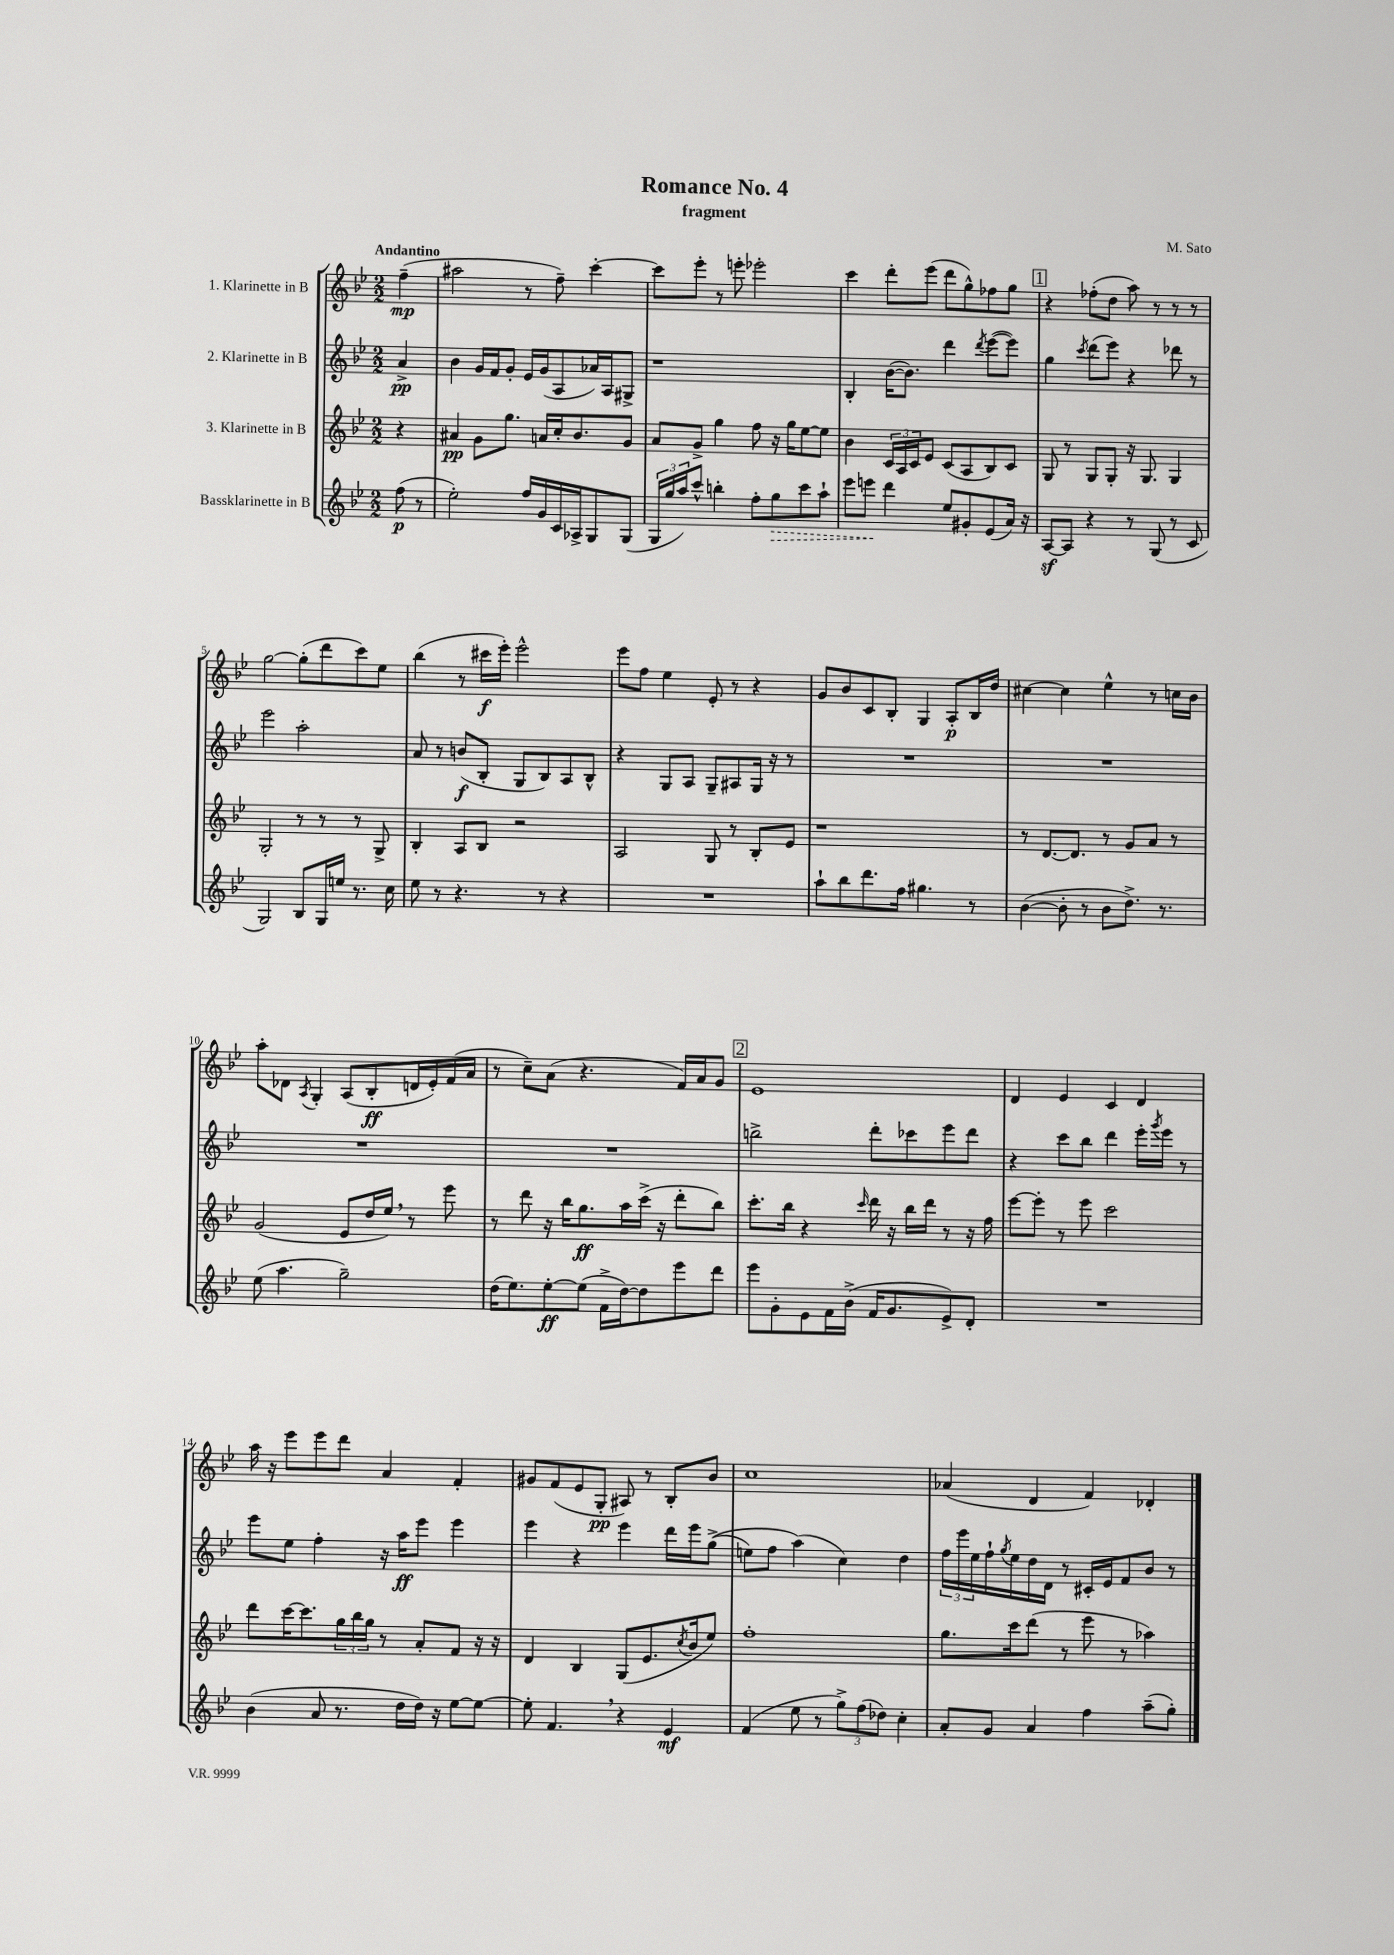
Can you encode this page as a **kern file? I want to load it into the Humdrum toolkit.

**kern	**dynam	**kern	**dynam	**kern	**dynam	**kern	**dynam
*part4	*part4	*part3	*part3	*part2	*part2	*part1	*part1
*staff4	*staff4	*staff3	*staff3	*staff2	*staff2	*staff1	*staff1
*I"Bassklarinette in B	*	*I"3. Klarinette in B	*	*I"2. Klarinette in B	*	*I"1. Klarinette in B	*
*clefG2	*	*clefG2	*	*clefG2	*	*clefG2	*
*k[b-e-]	*	*k[b-e-]	*	*k[b-e-]	*	*k[b-e-]	*
*M2/2	*	*M2/2	*	*M2/2	*	*M2/2	*
=	=	=	=	=	=	=	=
!	!	!	!	!	!	!LO:TX:a:B:t=Andantino	!
(8ff\	p	4r	.	4a^/	pp	(4ff~\	mp
8r	.	.	.	.	.	.	.
=1	=1	=1	=1	=1	=1	=1	=1
2ee-'\)	.	4a#X/	pp	4b-\	.	2aa#X\	.
.	.	8g\L	.	16g/LL	.	.	.
.	.	.	.	16f/J	.	.	.
.	.	8.gg\J	.	8g'/J	.	.	.
16ff/LL	.	.	.	16e-/LL	.	8r	.
16g/	.	16an/LL	.	(16g/J	.	.	.
16c/	.	16cc'/J	.	8A/	.	8ff~\)	.
16A-X^/J	.	8.b-/	.	.	.	.	.
8G/	.	.	.	16a-X/L)	.	[4ccc'\	.
.	.	.	.	16A/J	.	.	.
(8G/J	.	8g/J	.	8G#X^/J	.	.	.
=2	=2	=2	=2	=2	=2	=2	=2
24G/LL	.	8a/L	.	1r	.	8ccc\L]	.
24gg/	.	.	.	.	.	.	.
24aa/J)	.	.	.	.	.	.	.
8ccc^^/J	.	8g^/J	.	.	.	8eee-'\J	.
4bbn'\	.	4gg\	.	.	.	8r	.
.	.	.	.	.	.	8eeen'\	.
8ff'\L	.	8ff\	.	.	.	2eee-X'\	.
!	!LO:HP:b	!	!	!	!	!	!
8gg\	>	16r	.	.	.	.	.
.	.	16gg\KL	.	.	.	.	.
8ccc\	.	[8ee-\	.	.	.	.	.
8aa`\J	.	8ee-\J]	.	.	.	.	.
=3	=3	=3	=3	=3	=3	=3	=3
8eee-\L	.	4b-\	.	4B-'/	.	4ccc\	.
8eeen\J	.	.	.	.	.	.	.
4ddd\	]	24c/LL	.	([16b-\KL	.	8ddd'\L	.
.	.	24A/	.	.	.	.	.
.	.	.	.	8.b-\J])	.	.	.
.	.	24c/J	.	.	.	.	.
.	.	8e-/J	.	.	.	(8eee-\J	.
8ee-/L	.	(8c/L	.	4ddd\	.	8ddd\L	.
8g#X'/	.	8A/	.	.	.	8gg^^\)	.
.	.	.	.	8qddd/	.	.	.
(8e-/	.	8B-/)	.	([8eee-\L	.	8ff-X\	.
16a/Jk)	.	8c/J	.	8eee-\J])	.	8gg\J	.
16r	.	.	.	.	.	.	.
!!LO:REH:place=s1:t=1
=4	=4	=4	=4	=4	=4	=4	=4
[8Az/L	.	8G/	.	4gg\	.	4r	.
8A/J]	.	8r	.	.	.	.	.
.	.	.	.	8qccc/	.	.	.
4r	.	8G/L	.	(8ddd\L	.	(8ff-X'\L	.
.	.	8G'/J	.	8eee-\J)	.	8dd\J	.
8r	.	16r	.	4r	.	8aa\)	.
.	.	8.G/	.	.	.	.	.
(8G/	.	.	.	.	.	8r	.
8r	.	4G/	.	8ddd-X\	.	8r	.
8c/	.	.	.	8r	.	8r	.
!!LO:LB:g=z
=5	=5	=5	=5	=5	=5	=5	=5
2G/)	.	2G'/	.	2eee-\	.	[2gg\	.
8B-/L	.	8r	.	2aa'\	.	(8gg'\L]	.
16G/L	.	8r	.	.	.	8ddd\	.
16een/JJ	.	.	.	.	.	.	.
8.r	.	8r	.	.	.	8ccc\)	.
.	.	8G^/	.	.	.	8ee-\J	.
16cc\	.	.	.	.	.	.	.
=6	=6	=6	=6	=6	=6	=6	=6
8ee-\	.	4B-'/	.	8a/	.	(4bb-\	.
8r	.	.	.	8r	.	.	.
4.r	.	8A/L	.	(8bn/L	f	8r	.
.	.	8B-/J	.	8B-'/J	.	16ccc#X\LL	f
.	.	.	.	.	.	16eee-'\JJ)	.
.	.	2r	.	8G/L	.	2eee-^^\	.
8r	.	.	.	8B-/)	.	.	.
4r	.	.	.	8A/	.	.	.
.	.	.	.	8B-^^/J	.	.	.
=7	=7	=7	=7	=7	=7	=7	=7
1r	.	2A/	.	4r	.	8eee-\L	.
.	.	.	.	.	.	8ff\J	.
.	.	.	.	8G/L	.	4ee-\	.
.	.	.	.	8A/J	.	.	.
.	.	8G/	.	8G~/L	.	8e-'/	.
.	.	8r	.	8A#X/	.	8r	.
.	.	8B-'/L	.	16G/Jk	.	4r	.
.	.	.	.	16r	.	.	.
.	.	8e-/J	.	8r	.	.	.
=8	=8	=8	=8	=8	=8	=8	=8
8aa`\L	.	1r	.	1r	.	8g/L	.
8bb-\	.	.	.	.	.	8b-/	.
8.ddd\	.	.	.	.	.	8c/	.
.	.	.	.	.	.	8B-'/J	.
16ff\Jk	.	.	.	.	.	.	.
4.gg#X\	.	.	.	.	.	4G/	.
.	.	.	.	.	.	8A'/L	p
8r	.	.	.	.	.	16B-/L	.
.	.	.	.	.	.	16dd/JJ	.
=9	=9	=9	=9	=9	=9	=9	=9
([4b-\	.	8r	.	1r	.	[4cc#X\	.
.	.	[8.d/L	.	.	.	.	.
8b-'\]	.	.	.	.	.	4cc#\]	.
.	.	8.d/J]	.	.	.	.	.
8r	.	.	.	.	.	.	.
8b-\L	.	8r	.	.	.	4ee-^^\	.
8.dd^\J)	.	8g/L	.	.	.	.	.
.	.	8a/J	.	.	.	8r	.
8.r	.	.	.	.	.	.	.
.	.	8r	.	.	.	16ccn\LL	.
.	.	.	.	.	.	16b-\JJ	.
!!LO:LB:g=z
=10	=10	=10	=10	=10	=10	=10	=10
(8ee-\	.	(2g/	.	1r	.	8aa'\L	.
4.aa\	.	.	.	.	.	8d-X\J	.
.	.	.	.	.	.	8qA/	.
.	.	.	.	.	.	4G'/	.
2gg~\)	.	8e-/L	.	.	.	(8A/L	.
.	.	16dd/L	.	.	.	8B-'/	ff
.	.	16ee-,/JJ)	.	.	.	.	.
.	.	8r	.	.	.	16dn/L	.
.	.	.	.	.	.	16e-'/)	.
.	.	8eee-\	.	.	.	(16f/	.
.	.	.	.	.	.	16a/JJ	.
=11	=11	=11	=11	=11	=11	=11	=11
(16dd\KL	.	8r	.	1r	.	8r	.
8.ee-\)	.	.	.	.	.	.	.
.	.	8ddd\	.	.	.	8cc~\L)	.
[8ee-'\	ff	16r	.	.	.	(8a\J	.
.	.	16bb-\KL	.	.	.	.	.
(8ee-\J]	.	8.gg\	ff	.	.	4.r	.
16f^\LL	.	.	.	.	.	.	.
[16dd\J)	.	16aa\L	.	.	.	.	.
8dd\]	.	(16ccc^\JJ	.	.	.	.	.
.	.	16r	.	.	.	.	.
8eee-\	.	8ddd'\L	.	.	.	16f/LL)	.
.	.	.	.	.	.	16a/J	.
8ddd\J	.	8bb-\J)	.	.	.	8g/J	.
!!LO:REH:place=s1:t=2
=12	=12	=12	=12	=12	=12	=12	=12
8eee-\L	.	8.ccc'\L	.	2bbn^\	.	1e-	.
8g'\	.	.	.	.	.	.	.
.	.	16bb-\Jk	.	.	.	.	.
8e-\	.	4r	.	.	.	.	.
16f\L	.	.	.	.	.	.	.
(16b-^\JJ	.	.	.	.	.	.	.
.	.	16qqccc/	.	.	.	.	.
16f/KL	.	16ddd\	.	8ddd'\L	.	.	.
8.g/	.	16r	.	.	.	.	.
.	.	16bb-\LL	.	8ccc-X\	.	.	.
.	.	16ddd\JJ	.	.	.	.	.
8e-^/)	.	8r	.	8eee-\	.	.	.
8d'/J	.	16r	.	8ddd\J	.	.	.
.	.	16ff\	.	.	.	.	.
=13	=13	=13	=13	=13	=13	=13	=13
1r	.	[8eee-\L	.	4r	.	4d/	.
.	.	8eee-'\J]	.	.	.	.	.
.	.	8r	.	8ccc\L	.	4e-/	.
.	.	8eee-\	.	8bb-\J	.	.	.
.	.	2ccc\	.	4ddd\	.	4c/	.
.	.	.	.	16eee-'\LL	.	4d/	.
.	.	.	.	8qggg/	.	.	.
.	.	.	.	16eee-\JJ	.	.	.
.	.	.	.	8r	.	.	.
!!LO:LB:g=z
=14	=14	=14	=14	=14	=14	=14	=14
(4b-\	.	8ddd\L	.	8eee-\L	.	16aa\	.
.	.	.	.	.	.	16r	.
.	.	[16ccc\K	.	8ee-\J	.	8eee-\L	.
.	.	8.ccc\]	.	.	.	.	.
8a/	.	.	.	4ff'\	.	8eee-\	.
8.r	.	24gg\L	.	.	.	8ddd\J	.
.	.	24bb-\	.	.	.	.	.
.	.	24gg\JJ	.	.	.	.	.
.	.	8r	.	16r	.	4a/	.
16dd\LL	.	.	.	16aa\KL	ff	.	.
16dd\JJ)	.	8a'/L	.	8eee-\J	.	.	.
16r	.	.	.	.	.	.	.
[8ee-\L	.	8f/J	.	4eee-\	.	4f'/	.
8ee-\J_	.	16r	.	.	.	.	.
.	.	16r	.	.	.	.	.
=15	=15	=15	=15	=15	=15	=15	=15
8ee-'\]	.	4d/	.	4eee-\	.	8g#X/L	.
4.f,/	.	.	.	.	.	(8f/	.
.	.	4B-/	.	4r	.	8e-/	.
.	.	.	.	.	.	8G'/J	pp
4r	.	(8G/L	.	4eee-\	.	8A#X/)	.
.	.	8.e-/	.	.	.	8r	.
4e-/	mf	.	.	16ddd\LL	.	8B-'/L	.
.	.	8qcc/	.	.	.	.	.
.	.	16b-/k	.	16eee-\J	.	.	.
.	.	8ee-/J)	.	((8gg^\J	.	8b-/J	.
=16	=16	=16	=16	=16	=16	=16	=16
(4f/	.	1ff'	.	8een\L)	.	1cc	.
.	.	.	.	8ff\J	.	.	.
8ee-\	.	.	.	(4aa\)	.	.	.
8r	.	.	.	.	.	.	.
12gg^\L)	.	.	.	4cc\)	.	.	.
(12ff\	.	.	.	.	.	.	.
12dd-X\J)	.	.	.	.	.	.	.
4cc'\	.	.	.	4dd\	.	.	.
=17	=17	=17	=17	=17	=17	=17	=17
8a'/L	.	8.gg\L	.	24ff\LL	.	(4a-X/	.
.	.	.	.	24eee-\	.	.	.
.	.	.	.	24ee-\	.	.	.
8g/J	.	.	.	16ff`\	.	.	.
.	.	.	.	8qgg/	.	.	.
.	.	16ccc\k	.	16ee-\	.	.	.
4a/	.	(8ddd\J	.	16dd\	.	4d/	.
.	.	.	.	16d\JJ	.	.	.
.	.	8r	.	8r	.	.	.
4ff\	.	8eee-\	.	16c#X'/LL	.	4f/)	.
.	.	.	.	16e-/J	.	.	.
.	.	8r	.	8f/	.	.	.
(8aa~\L	.	4aa-X\)	.	8b-/J	.	4d-X'/	.
8gg'\J)	.	.	.	8r	.	.	.
==	==	==	==	==	==	==	==
*-	*-	*-	*-	*-	*-	*-	*-
